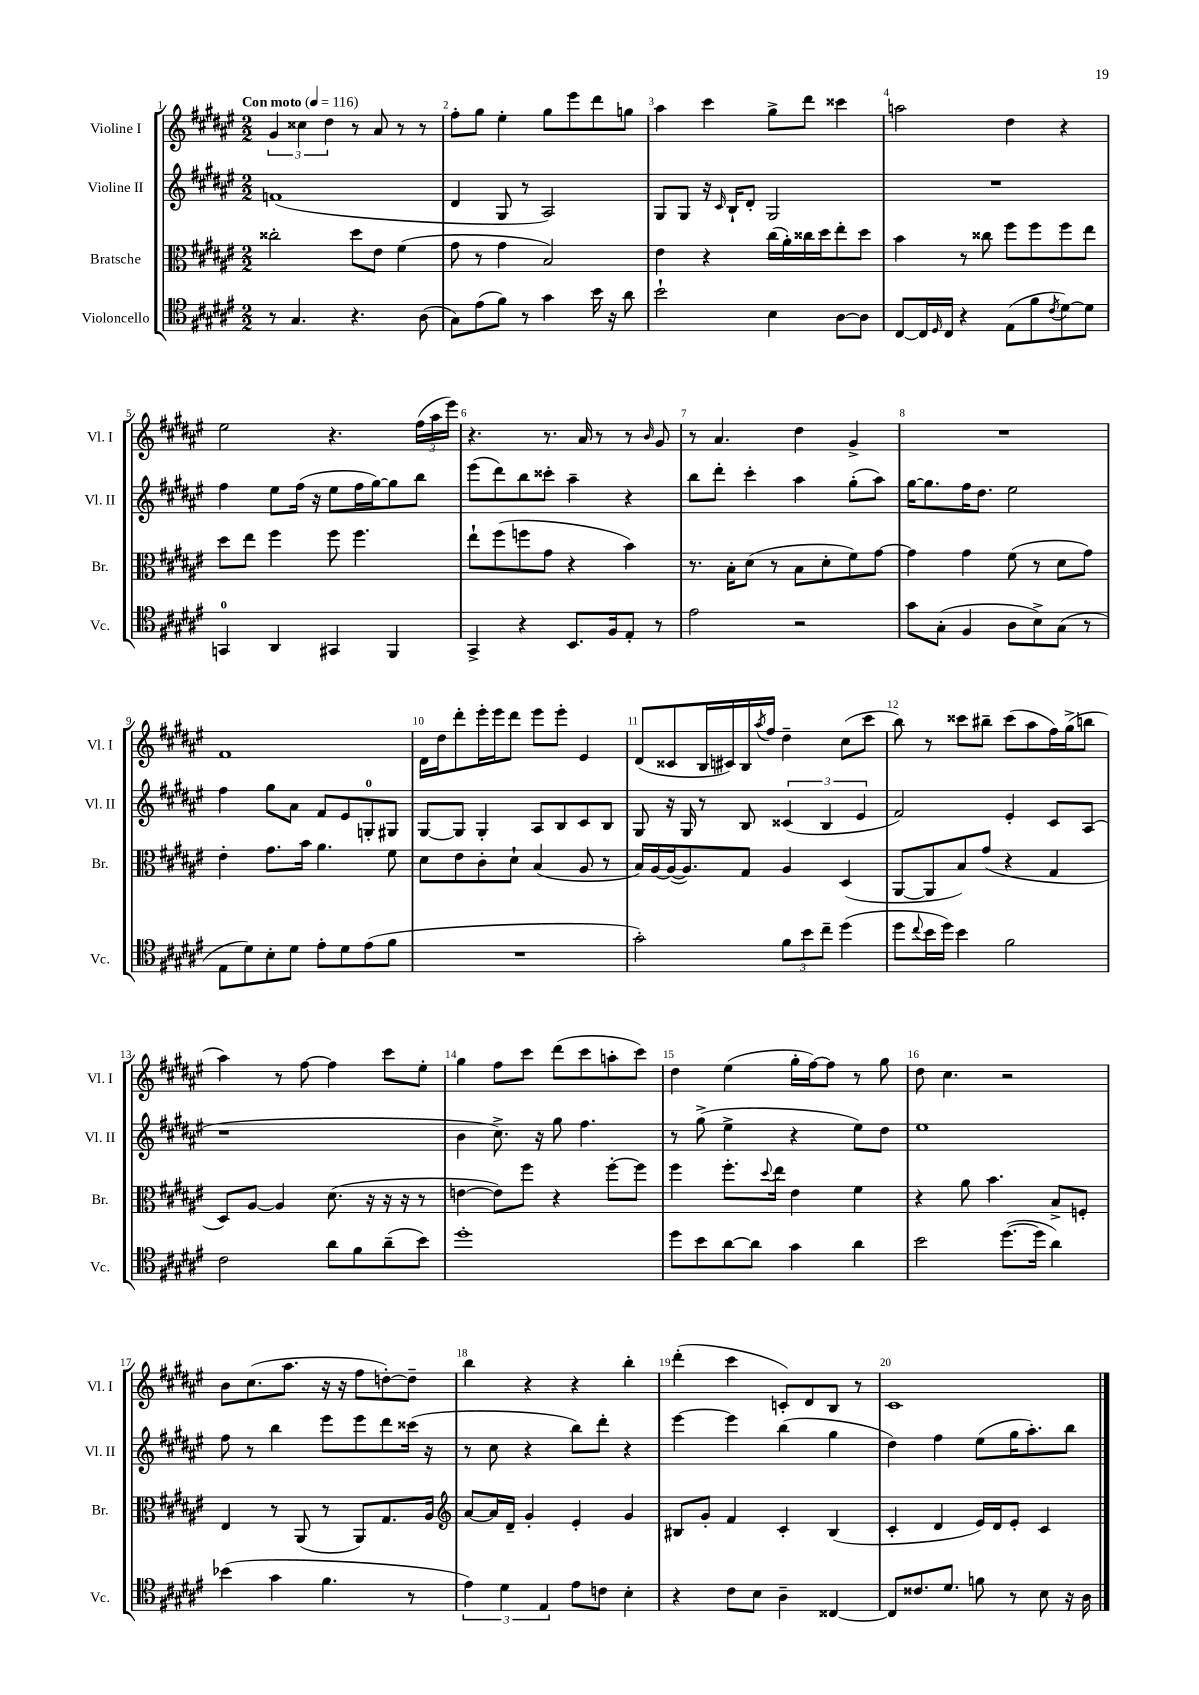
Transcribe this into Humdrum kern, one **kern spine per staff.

**kern	**kern	**kern	**kern
*part4	*part3	*part2	*part1
*staff4	*staff3	*staff2	*staff1
*I"Violoncello	*I"Bratsche	*I"Violine II	*I"Violine I
*I'Vc.	*I'Br.	*I'Vl. II	*I'Vl. I
*clefC4	*clefC3	*clefG2	*clefG2
*k[f#c#g#d#a#e#]	*k[f#c#g#d#a#e#]	*k[f#c#g#d#a#e#]	*k[f#c#g#d#a#e#]
*M2/2	*M2/2	*M2/2	*M2/2
*MM116	*MM116	*MM116	*MM116
=1	=1	=1	=1
!	!	!	!LO:TX:a:B:t=Con moto
8r	2cc##X'\	(1fn	6g#/
4.G#/	.	.	.
.	.	.	6cc##X\
.	.	.	6dd#\
4.r	8dd#\L	.	8r
.	8e#\J	.	8a#/
.	(4f#\	.	8r
(8A#\	.	.	8r
=2	=2	=2	=2
8G#\L)	8g#\	4d#/	8ff#'\L
(8e#\	8r	.	8gg#\J
8f#\J)	4g#\	8G#/	4ee#'\
8r	.	8r	.
4g#\	2B/)	2A#/)	8gg#\L
.	.	.	8eee#\
16b\	.	.	8ddd#\
16r	.	.	.
8a#\	.	.	8ggn\J
=3	=3	=3	=3
2b`\	4e#\	8G#/L	4aa#\
.	.	8G#/J	.
.	4r	16r	4ccc#\
.	.	16qqc#/	.
.	.	16B`/KL	.
.	.	8d#'/J	.
4B\	(16cc#\LL	2G#/	8gg#^\L
.	16a#'\)	.	.
.	16cc##X\	.	8ddd#\J
.	16dd#\J	.	.
[8A#\L	8ee#'\	.	4ccc##X\
8A#\J]	8dd#\J	.	.
=4	=4	=4	=4
[8C#/L	4b\	1r	2aan\
16C#/L]	.	.	.
16qqD#/	.	.	.
16C#/JJ	.	.	.
4r	8r	.	.
.	8cc##X\	.	.
(8E#\L	8ff#\L	.	4dd#\
8f#\	8ff#\	.	.
8qc#/	.	.	.
[8d#\)	8ff#\	.	4r
8d#\J]	8ee#\J	.	.
!!LO:LB:g=z
=5	=5	=5	=5
4GGn/	8dd#\L	4ff#\	2ee#\
.	8ee#\J	.	.
4AA#/	4ff#\	8ee#\L	.
.	.	(16ff#\Jk	.
.	.	16r	.
4GG#X/	8ff#\	8ee#\L	4.r
.	4.ff#\	16ff#\L	.
.	.	[16gg#\J)	.
4FF#/	.	8gg#\]	.
.	.	8bb\J	(24ff#\LL
.	.	.	24aa#\
.	.	.	24eee#\JJ)
=6	=6	=6	=6
4GG#^/	8ee#`\L	(8eee#\L	4.r
.	(8ff#\	8ddd#\)	.
4r	8ffn\	8bb\	.
.	8g#\J	8ccc##X'\J	8.r
8.BB/L	4r	4aa#~\	.
.	.	.	16a#/
.	.	.	8r
16F#/k	.	.	.
8E#'/J	4b\)	4r	8r
.	.	.	16qqb/
8r	.	.	8g#/
=7	=7	=7	=7
2e#\	8.r	8bb\L	8r
.	.	8ddd#'\J	4.a#/
.	16B'\KL	.	.
.	(8d#\J	4ccc#'\	.
.	8r	.	.
2r	8B\L	4aa#\	4dd#\
.	8d#'\	.	.
.	8f#\)	(8gg#'\L	4g#^/
.	[8g#\J	8aa#\J)	.
=8	=8	=8	=8
8g#\L	4g#\]	[16gg#\KL	1r
.	.	8.gg#\]	.
(8G#'\J	.	.	.
4F#/	4g#\	16ff#\K	.
.	.	8.dd#\J	.
8A#\L	(8f#\	2ee#\	.
8B^\)	8r	.	.
(8G#\J	8d#\L	.	.
8r	8g#\J)	.	.
!!LO:LB:g=z
=9	=9	=9	=9
8E#\L	4e#'\	4ff#\	1f#
8d#\)	.	.	.
8B'\	8.g#\L	8gg#\L	.
8d#\J	.	8a#\J	.
.	16b\Jk	.	.
8e#'\L	4.a#\	8f#/L	.
8d#\	.	8e#/	.
(8e#\	.	8Gn'/	.
8f#\J	8f#\	8G#X/J	.
=10	=10	=10	=10
1r	8d#\L	[8G#/L	16d#\LL
.	.	.	16dd#\J
.	8e#\	8G#/J]	8ddd#'\
.	8c#'\	4G#'/	16eee#'\L
.	.	.	16eee#\J
.	8d#`\J	.	8ddd#\J
.	(4B/	8A#/L	8eee#\L
.	.	8B/	8eee#'\J
.	8A#/	8c#/	4e#/
.	8r	8B/J	.
=11	=11	=11	=11
2g#'\)	16B/LL)	8G#/	(8d#/L
.	[16A#/	.	.
.	(16A#/J_	16r	8c##X/
.	8.A#/])	16G#/	.
.	.	8r	16B/L
.	.	.	16c#X/)
.	8G#/J	8B/	16B/
.	.	.	8qaa#/
.	.	.	16ff#/JJ
12f#\L	4A#/	(6c##X/	4dd#~\
12b\	.	.	.
12cc#~\J	.	6B/	.
(4dd#\	(4D#/	.	(8cc#\L
.	.	6e#/	.
.	.	.	8ccc#\J
=12	=12	=12	=12
8dd#\L	[8AA#/L	2f#/)	8bb\)
8qqcc#/	.	.	.
16b\L	8AA#/]	.	8r
16dd#\JJ)	.	.	.
4b\	8B/)	.	8ccc##X\L
.	(8g#/J	.	8bb#X~\J
2f#\	4r	4e#'/	(8ccc##\L
.	.	.	8aa#\
.	4G#/	8c#/L	16ff#\L)
.	.	.	(16gg#^\J
.	.	(8A#/J	8bbn\J
!!LO:LB:g=z
=13	=13	=13	=13
2c#\	8D#/L)	1r	4aa#\)
.	[8A#/J	.	.
.	4A#/]	.	8r
.	.	.	[8ff#\
8a#\L	(8.d#\	.	4ff#\]
8f#\	.	.	.
.	16r	.	.
(8a#~\	16r	.	8ccc#\L
.	16r	.	.
8b\J)	8r	.	8ee#'\J
=14	=14	=14	=14
1dd#'	[4en\	4b\	4gg#\
.	8e\L])	8.cc#^\)	8ff#\L
.	8ff#\J	.	8ccc#\J
.	.	16r	.
.	4r	8gg#\	(8ddd#\L
.	.	4.ff#\	8ccc#\
.	[8ff#'\L	.	8aan'\
.	8ff#\J]	.	8ccc#\J)
=15	=15	=15	=15
8dd#\L	4ff#\	8r	4dd#\
8b\	.	(8gg#^\	.
[8a#\	8.ff#'\L	4ee#^\	(4ee#\
8a#\J]	.	.	.
.	8qqdd#/	.	.
.	16ee#\Jk	.	.
4g#\	4e#\	4r	16gg#'\LL
.	.	.	[16ff#\J)
.	.	.	8ff#\J]
4a#\	4f#\	8ee#\L)	8r
.	.	8dd#\J	8gg#\
=16	=16	=16	=16
2b\	4r	1ee#	8dd#\
.	.	.	4.cc#\
.	8a#\	.	.
.	4.b\	.	.
([8.dd#\L	.	.	2r
16dd#\Jk]	.	.	.
4a#\)	8B^/L	.	.
.	8Fn'/J	.	.
!!LO:LB:g=z
=17	=17	=17	=17
(4b-X\	4E#/	8ff#\	8b\L
.	.	8r	(8.cc#\
4g#\	8r	4bb\	.
.	.	.	8.aa#\J
.	(8AA#/	.	.
4.f#\	8r	8eee#\L	16r
.	.	.	16r
.	8AA#/L)	8eee#\	8ff#\L
.	8.G#/	8ddd#\	[8ddn'\)
8r	.	(16ccc##X\Jk	8dd~\J]
.	16A#/Jk	16r	.
=18	=18	=18	=18
*	*clefG2	*	*
6e#\)	[8a#/L	8r	4bb\
.	16a#/L]	8cc#\	.
6d#\	.	.	.
.	16d#~/JJ	.	.
.	4g#'/	4r	4r
6E#/	.	.	.
8e#\L	4e#'/	8bb\L)	4r
8cn\J	.	8ddd#'\J	.
4B'\	4g#/	4r	4bb'\
=19	=19	=19	=19
4r	8B#X/L	[4eee#\	(4ddd#'\
.	8g#'/J	.	.
8c#\L	4f#/	4eee#\]	4ccc#\
8B\J	.	.	.
4A#~\	4c#'/	(4bb\	8cn'/L)
.	.	.	8d#/
[4C##X/	(4B#/	4gg#\	8B/J
.	.	.	8r
=20	=20	=20	=20
8C##/L]	4c#'/	4dd#\)	1c#
8.c##X/	.	.	.
.	4d#/	4ff#\	.
8.d#/J	.	.	.
8fn\	16e#/LL)	(8ee#\L	.
.	16d#/J	.	.
8r	8e#'/J	16gg#\K	.
.	.	8.aa#'\)	.
8B\	4c#/	.	.
16r	.	8bb\J	.
16A#\	.	.	.
==	==	==	==
*-	*-	*-	*-
